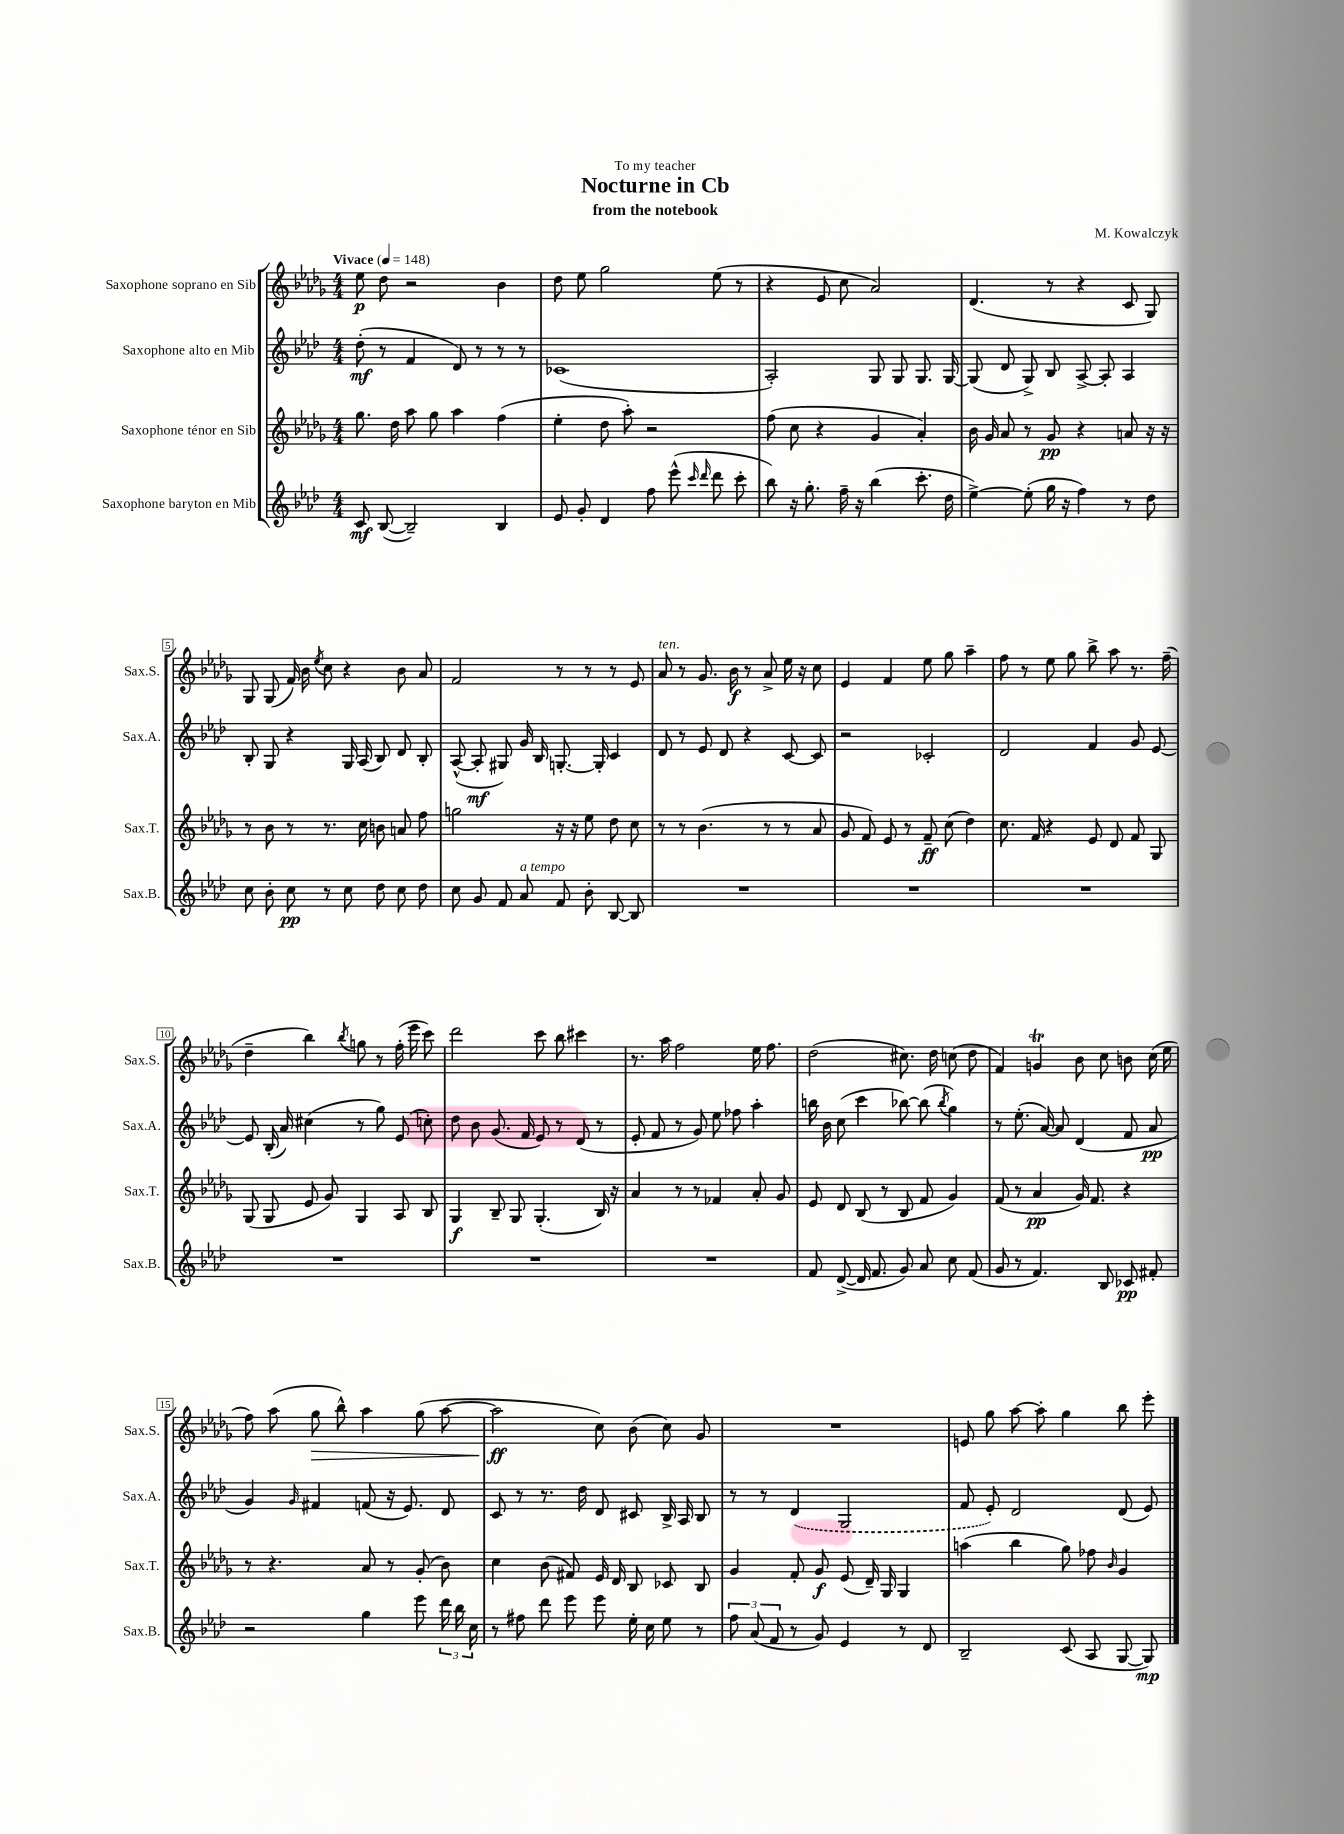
\header { title = "Nocturne in Cb" composer = "M. Kowalczyk" subtitle = "from the notebook" dedication = "To my teacher" }
<<
\new StaffGroup <<
\new Staff = "s0" \with { instrumentName = "Saxophone soprano en Sib" shortInstrumentName = "Sax.S." } {
    \clef treble \key des \major \numericTimeSignature \time 4/4 \tempo "Vivace" 4 = 148
    \autoBeamOff ees''8\p des''8 r2 bes'4 |
    des''8 ees''8 ges''2 ees''8( r8 |
    r4 ees'8 c''8 aes'2) |
    des'4.( r8 r4 c'8 ges8) |
    ges8 ges8( f'16) bes'16 \acciaccatura { ees''8 } c''8 r4 bes'8 aes'8 |
    f'2 r8 r8 r8 ees'8 |
    aes'8^\markup { \italic "ten." } r8 ges'8. bes'16\f r8 aes'8-> ees''16 r16 c''8 |
    ees'4 f'4 ees''8 ges''8 aes''4-- |
    f''8 r8 ees''8 ges''8 bes''8-> aes''8 r8. f''16--( |
    des''4-- bes''4) \acciaccatura { bes''8 } g''8 r8 f''16-.( ees'''16 c'''8) |
    des'''2 c'''8 bes''8 cis'''4 |
    r8. aes''16 f''2 ees''16 f''8. |
    des''2( cis''8.) des''16 c''8( des''8 |
    f'4) g'4\trill bes'8 c''8 b'8 c''16( ees''16 |
    f''8) aes''8( ges''8\> bes''8-^) aes''4 ges''8( aes''8~ |
    aes''2\ff\! c''8) bes'8( c''8) ges'8 |
    R1 |
    e'8 ges''8 aes''8~ aes''8-. ges''4 bes''8 ees'''8-. \bar "|." |
}
\new Staff = "s1" \with { instrumentName = "Saxophone alto en Mib" shortInstrumentName = "Sax.A." } {
    \clef treble \key aes \major \numericTimeSignature \time 4/4
    \autoBeamOff des''8-.\mf( r8 f'4 des'8) r8 r8 r8 |
    ces'1( |
    aes2-.) g8 g8 g8. g16~ |
    g8( des'8 g8->) bes8 aes8~-> aes8-. aes4 |
    bes8-. g8 r4 g16 aes16( bes8) des'8 bes8-. |
    aes8~-^( aes8-.\mf gis8) g'16 bes16 g8.~-. g16-. c'4 |
    des'8 r8 ees'8 des'8 r4 c'8~ c'8 |
    r2 ces'2-. |
    des'2 f'4 g'8 ees'8~ |
    ees'8 bes16-.( aes'16) cis''4( r8 g''8) ees'8( c''8-.) |
    des''8 bes'8 g'8.( f'16 ees'8) r8 des'8( r8 |
    ees'8-. f'8 r8 g'8) ees''8 fes''8 aes''4-. |
    b''16 bes'16 c''8( c'''4 bes''8~) bes''8( \acciaccatura { bes''8 } g''4) |
    r8 ees''8.-.( aes'16~) aes'8 des'4( f'8 aes'8\pp |
    g'4) \grace { g'16 } fis'4 f'8( r16 ees'8.) des'8 |
    c'8 r8 r8. des''16 des'8 cis'8 bes16-> aes16 bes8 |
    r8 r8 \once \slurDashed des'4( g2 |
    f'8 ees'8-.) des'2 des'8( ees'8) \bar "|." |
}
\new Staff = "s2" \with { instrumentName = "Saxophone ténor en Sib" shortInstrumentName = "Sax.T." } {
    \clef treble \key des \major \numericTimeSignature \time 4/4
    \autoBeamOff ges''8. des''16 aes''8 ges''8 aes''4 f''4( |
    ees''4-. des''8 aes''8-.) r2 |
    f''8( c''8 r4 ges'4 aes'4-.) |
    bes'16 ges'16 aes'8 r8 ges'8\pp r4 a'8 r16 r16 |
    r8 bes'8 r8 r8. c''16 b'8 a'8 f''8 |
    g''2 r16 r16 ees''8 des''8 c''8 |
    r8 r8 bes'4.( r8 r8 aes'8 |
    ges'8 f'8) ees'8 r8 f'8--\ff c''8( des''4) |
    c''8. f'16 r4 ees'8 des'8 f'8 ges8 |
    ges8( ges8 ees'8 ges'8) ges4 aes8 bes8 |
    ges4\f bes8-- ges8 ges4.-.( bes16) r16 |
    aes'4 r8 r8 fes'4 aes'8-. ges'8 |
    ees'8 des'8 bes8( r8 bes8 f'8 ges'4) |
    f'8( r8 aes'4\pp ges'16) f'8. r4 |
    r8 r4. aes'8 r8 ges'8-.( bes'8) |
    c''4 bes'8( fis'8) ees'16 des'16 bes8 ces'8 bes8 |
    ges'4 f'8-. ges'8\f ees'8( des'16--) ges16 ges4 |
    a''4( bes''4 ges''8) fes''8 \grace { bes'16 } ges'4 \bar "|." |
}
\new Staff = "s3" \with { instrumentName = "Saxophone baryton en Mib" shortInstrumentName = "Sax.B." } {
    \clef treble \key aes \major \numericTimeSignature \time 4/4
    \autoBeamOff c'8\mf bes8~( bes2--) bes4 |
    ees'8 g'8-. des'4 f''8 ees'''8-^( \grace { c'''16 des'''16 } des'''8 c'''8-. |
    bes''8) r16 g''8.-. f''16-- r16 bes''4( c'''8.-. des''16 |
    ees''4~->) ees''8-.( g''16 r16 f''4) r8 des''8 |
    c''8 bes'8-. c''8\pp r8 c''8 des''8 c''8 des''8 |
    c''8 g'8 f'8 aes'8^\markup { \italic "a tempo" } f'8 bes'8-. bes8~ bes8 |
    R1 |
    R1 |
    R1 |
    R1 |
    R1 |
    R1 |
    f'8 des'8~->( des'16 f'8. g'8) aes'8 c''8 f'8( |
    g'8 r8 f'4.) bes8 ces'8\pp fis'8-. |
    r2 g''4 ees'''8 \tuplet 3/2 { des'''16 bes''16 c''16 } |
    r8 fis''8 des'''8 ees'''8 ees'''8 ees''16-. c''16 ees''8 r8 |
    \tuplet 3/2 { f''8 aes'8( f'8 } r8 g'8) ees'4 r8 des'8 |
    bes2-- c'8( aes8 g8~ g8\mp) \bar "|." |
}
>>
>>
\layout { \context { \Score \override BarNumber.stencil = #(make-stencil-boxer 0.1 0.3 ly:text-interface::print) } }
